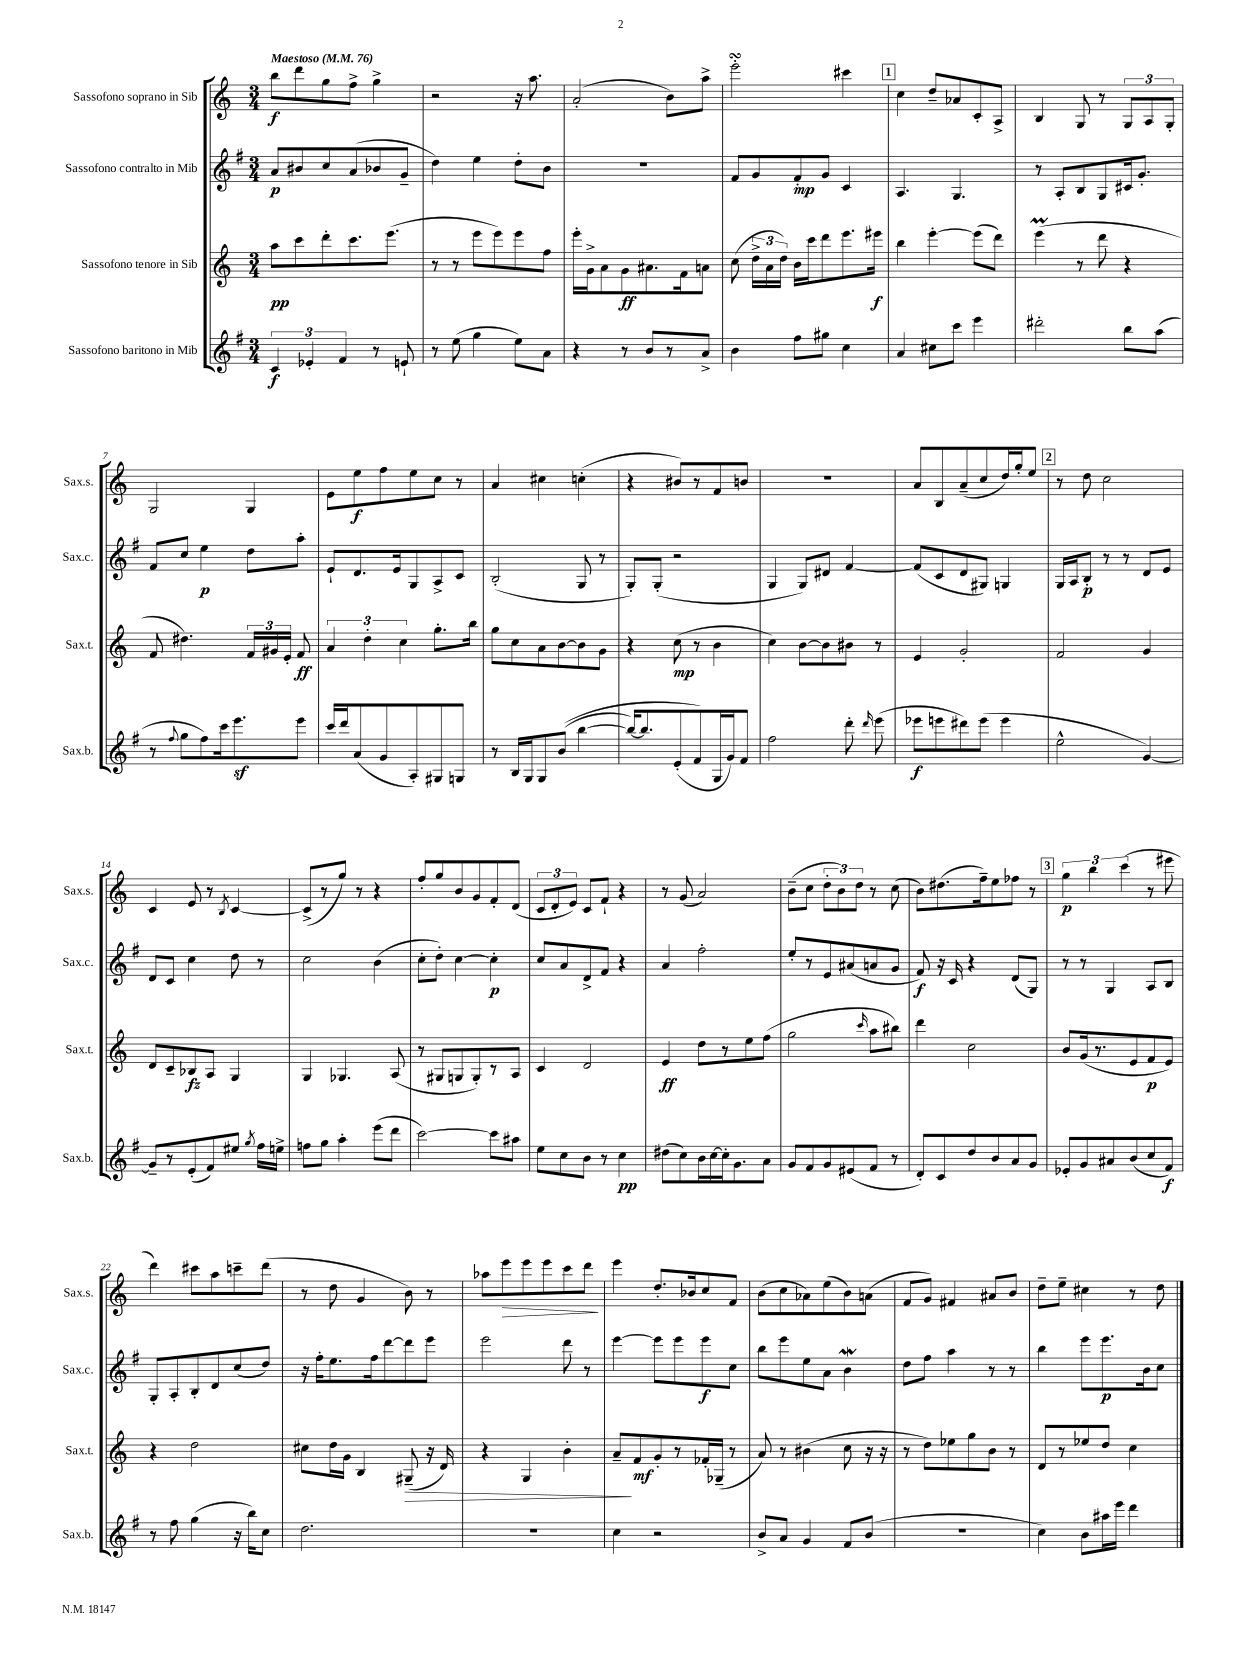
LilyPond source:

<<
\new StaffGroup <<
\new Staff = "s0" \with { instrumentName = "Sassofono soprano in Sib" shortInstrumentName = "Sax.s." } {
    \clef treble \key c \major \numericTimeSignature \time 3/4 \tempo "Maestoso" 4 = 76
    \autoBeamOff b''8[\f d'''8 g''8 f''8]-> g''4-> |
    r2 r16 a''8. |
    a'2-.( b'8[) a''8]-> |
    e'''2-.\turn cis'''4 |
    \mark \markup { \box "1" } c''4 d''8[-- aes'8 c'8-. a8]-> |
    b4 g8 r8 \tuplet 3/2 { g8[ a8 g8]-. } |
    g2 g4 |
    e'8[ e''8\f f''8 e''8 c''8] r8 |
    a'4 cis''4 c''4-.( |
    r4 bis'8[) r8 f'8 b'8] |
    R2. |
    a'8[ b8 a'8--( c''8 d''16) g''16-. e''8] |
    \mark \markup { \box "2" } r8 d''8 c''2 |
    c'4 e'8 r8 \acciaccatura { b8 } c'4~ |
    c'8[->( r8 g''8]) r8 r4 |
    f''8[-. g''8 b'8 g'8 f'8-. d'8]( |
    \tuplet 3/2 { c'8[ d'8-. e'8]) } c'8[ f'8]-! r4 |
    r8 g'8( a'2) |
    b'8[--( c''8] \tuplet 3/2 { d''8[-. b'8) d''8] } r8 c''8( |
    b'8[) dis''8.( f''16--) e''8 fes''8] r8 |
    \mark \markup { \box "3" } \tuplet 3/2 { g''4\p b''4 c'''4( } r8 eis'''8 |
    d'''4) cis'''8[ a''8 c'''8-- d'''8]( |
    r8 d''8 g'4 b'8) r8 |
    aes''8[ e'''8\> e'''8 e'''8 c'''8 d'''8]\! |
    e'''4 d''8.[-. bes'16 c''8 f'8] |
    b'8[( c''8 aes'8) e''8( b'8) a'8]( |
    f'8[ g'8]) fis'4 ais'8[ b'8] |
    d''8[-- e''8]-- cis''4 r8 d''8 \bar "|." |
}
\new Staff = "s1" \with { instrumentName = "Sassofono contralto in Mib" shortInstrumentName = "Sax.c." } {
    \clef treble \key g \major \numericTimeSignature \time 3/4
    \autoBeamOff a'8[\p bis'8 c''8 a'8( bes'8 g'8]-- |
    d''4) e''4 d''8[-. b'8] |
    R2. |
    fis'8[ g'8 fis'8-.\mp g'8] c'4 |
    \mark \markup { \box "1" } a4. g4. |
    r8 a8[-. b8 g8 cis'16 g'8.]-. |
    fis'8[ c''8] e''4\p d''8[ a''8]-. |
    e'8[-! d'8. e'16 g8 a8-> c'8] |
    b2-.( g8 r8 |
    g8[-.) g8]-.( r2 |
    g4 g8[) dis'8] fis'4~ |
    fis'8[( c'8 d'8 gis8]) g4 |
    \mark \markup { \box "2" } g16[ a16 b8]-.\p r8 r8 d'8[ e'8] |
    d'8[ c'8] c''4 d''8 r8 |
    c''2 b'4( |
    c''8[-. d''8]-.) c''4~ c''4-.\p |
    c''8[ a'8 d'8-> fis'8] r4 |
    a'4 fis''2-. |
    e''8[-. r8 e'8 ais'8( a'8 g'8] |
    fis'8\f) r16 c'16 r4 d'8[( g8]) |
    \mark \markup { \box "3" } r8 r8 g4 a8[ b8] |
    g8[-. a8-. b8-. d'8 c''8( d''8]) |
    r16 fis''16[-. e''8. fis''16 d'''8~ d'''8 e'''8] |
    e'''2 d'''8 r8 |
    e'''4~ e'''8[ e'''8 e'''8\f c''8] |
    b''8[ e'''8 e''8 a'8] b'4\mordent |
    d''8[ fis''8] a''4 r8 r8 |
    b''4 e'''8[ e'''8.\p b'16 c''8] \bar "|." |
}
\new Staff = "s2" \with { instrumentName = "Sassofono tenore in Sib" shortInstrumentName = "Sax.t." } {
    \clef treble \key c \major \numericTimeSignature \time 3/4
    \autoBeamOff a''8[\pp c'''8 d'''8-. c'''8. e'''8.]( |
    r8 r8 e'''8[ e'''8) e'''8 f''8] |
    e'''16[-. g'16-> a'8 g'8\ff ais'8. f'16 a'8] |
    c''8( \tuplet 3/2 { d''16[-> a'16 d''16]) } b'16[ c'''16 d'''8 e'''8. eis'''16]\f |
    \mark \markup { \box "1" } b''4 e'''4~-. e'''8[( d'''8]) |
    e'''4\prall( r8 d'''8 r4 |
    f'8 dis''4.) \tuplet 3/2 { f'16[ gis'16 e'16]-. } f'8\ff |
    \tuplet 3/2 { a'4 d''4-. c''4 } g''8.[-. b''16] |
    g''8[ c''8 a'8 b'8~ b'8 g'8] |
    r4 c''8\mp( r8 b'4 |
    c''4) b'8[~ b'8 bis'8] r8 |
    e'4 g'2-. |
    \mark \markup { \box "2" } f'2 g'4 |
    d'8[ c'8-- bes8\fz a8] g4 |
    g4 ges4. a8( |
    r8 gis8[ g8 g8-.) r8 a8] |
    c'4 d'2 |
    e'4\ff d''8[ r8 e''8 f''8]( |
    g''2 \grace { c'''16 } a''8[ bis''8]) |
    d'''4 c''2 |
    \mark \markup { \box "3" } b'8[ g'16( r8. e'8 f'8\p e'8]) |
    r4 d''2 |
    cis''8[ d''16 g'16] b4 gis8--\>( r16 d'16) |
    r4 g4 b'4-. |
    a'8[--\! f'8\mf g'8-. r8 fes'16-. ges16]--( r8 |
    a'8) r8 bis'4( c''8 r16 r16 |
    r8 d''8[) ees''8 g''8 b'8] r8 |
    d'8[ r8 ees''8 d''8] c''4 \bar "|." |
}
\new Staff = "s3" \with { instrumentName = "Sassofono baritono in Mib" shortInstrumentName = "Sax.b." } {
    \clef treble \key g \major \numericTimeSignature \time 3/4
    \autoBeamOff \tuplet 3/2 { c'4\f ees'4-. fis'4 } r8 e'8-! |
    r8 e''8( g''4 e''8[) a'8] |
    r4 r8 b'8[ r8 a'8]-> |
    b'4 fis''8[ gis''8] c''4 |
    \mark \markup { \box "1" } a'4 cis''8[ c'''8] e'''4 |
    dis'''2-. b''8[ a''8]( |
    r8 \appoggiatura { fis''8 } g''8[ fis''8) c'''16 e'''8.\sf e'''8] |
    c'''16[ d'''16 a'8( g'8 a8-.) gis8 g8] |
    r8 b16[ g16 g8 b'8](\( b''4~ |
    b''16[~) b''8. e'8-.( fis'8\) g16 g'16) fis'8] |
    fis''2 d'''8-. \grace { d'''16 } e'''8( |
    ees'''8[\f e'''8 dis'''8) e'''8]( e'''4 |
    \mark \markup { \box "2" } e''2-^ g'4~) |
    g'8[-- r8 e'8-.( fis'8) eis''8] \acciaccatura { g''8 } fis''16[ e''16]-> |
    f''8[ g''8] a''4-. e'''8[( d'''8] |
    c'''2~) c'''8[ ais''8] |
    e''8[ c''8 b'8] r8 c''4\pp |
    dis''8[( c''8) b'16 c''16~ c''16-. g'8. a'8] |
    g'8[ fis'8 g'8 eis'8( fis'8] r8 |
    d'8[-.) c'8 d''8 b'8 a'8 g'8] |
    \mark \markup { \box "3" } ees'8[-. g'8 ais'8 b'8( c''8 fis'8]\f) |
    r8 fis''8 g''4( r16 b''16[) c''8] |
    d''2. |
    R2. |
    c''4 r2 |
    b'8[-> a'8] g'4 fis'8[ b'8]( |
    R2. |
    c''4) b'8[ ais''16 e'''16] d'''4 \bar "|." |
}
>>
>>
